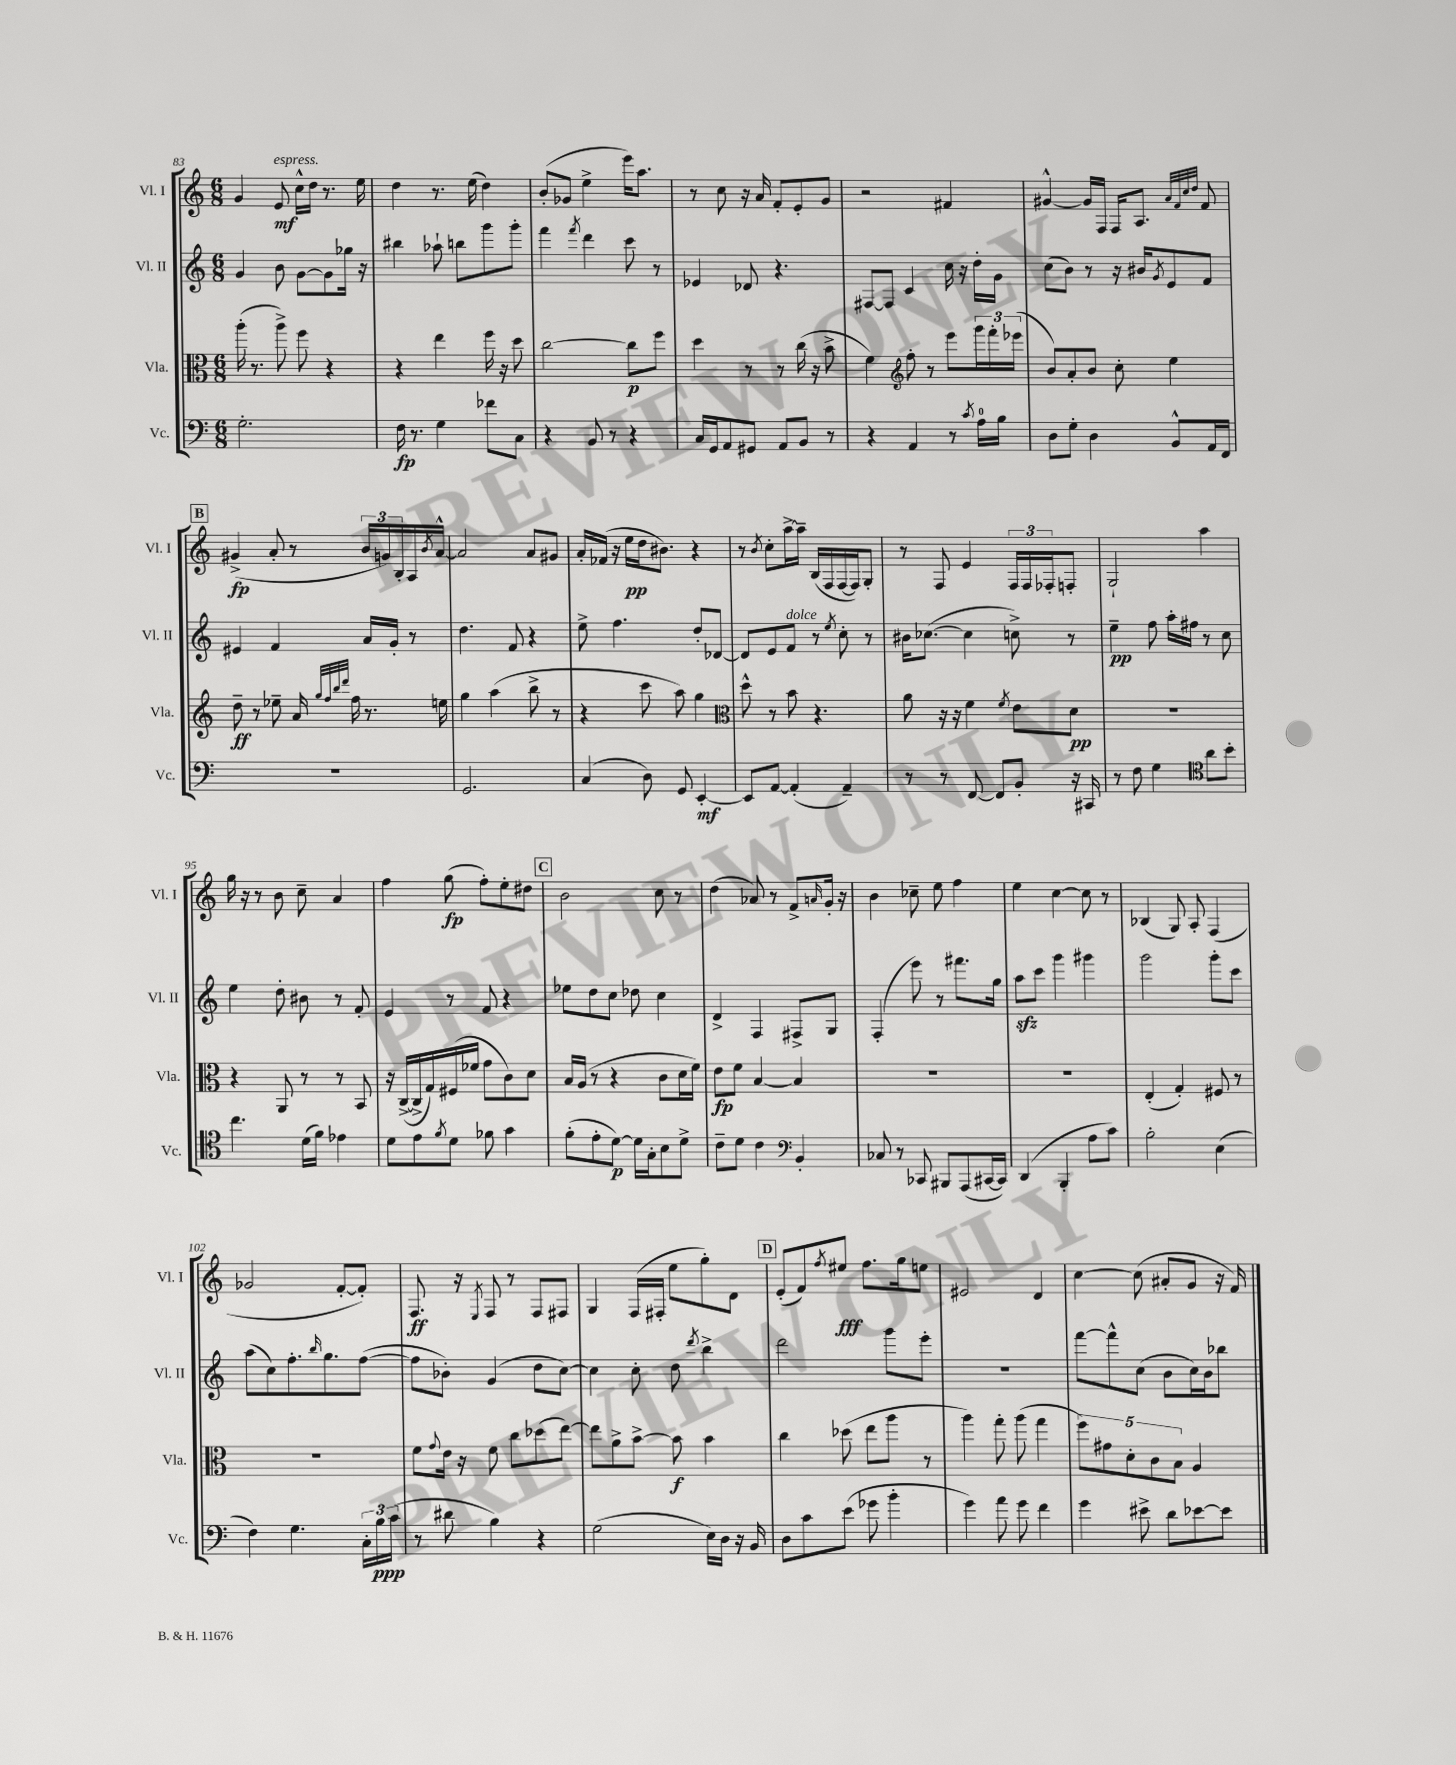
<<
\new StaffGroup <<
\new Staff = "s0" \with { instrumentName = "Vl. I" shortInstrumentName = "Vl. I" } {
    \clef treble \key c \major \numericTimeSignature \time 6/8
    g'4 e'8\mf^\markup { \italic "espress." } c''16-^ d''16 r8. e''16 |
    d''4 r8. e''16( d''4) |
    b'8-.( ges'8 e''4-> e'''16) a''8. |
    r8 c''8 r16 a'16 f'8-. e'8-. g'8 |
    r2 fis'4 |
    gis'4~-^ gis'16 f16 f16 a8. \grace { a'32 f'32 c''32 d''32 } f'8 |
    \mark \markup { \box "B" } gis'4->\fp( a'8-. r8 \tuplet 3/2 { b'16 g'16) b16-. } a16 \acciaccatura { b'8 } a'16~-^ |
    a'2 a'8 gis'8 |
    a'16-. fes'16( r16 e''16\pp d''16 bis'8.) r4 |
    r8 \acciaccatura { b'8 } c''8-. a''16~-> a''16-- b16( f16 f16~ f16) g8-. |
    r8 f8 e'4 \tuplet 3/2 { f16 f16 fes16-. } f8-. |
    g2-! a''4 |
    g''16 r16 r8 b'8 c''8-- a'4 |
    f''4 g''8\fp( f''8-.) e''8-. dis''8 |
    \mark \markup { \box "C" } b'2 c''8 r8 |
    d''4( aes'8) r8 f'8-> \grace { a'16 } g'16-. r16 |
    b'4 ces''8-- e''8 f''4 |
    e''4 c''4~ c''8 r8 |
    bes4( g8) a8-. f4( |
    ges'2 f'8~-. f'8-.) |
    f8.\ff r16 \acciaccatura { e8 } f8 r8 f8 fis8 |
    g4 f16( fis16-. e''8 g''8-.) d'8 |
    \mark \markup { \box "D" } e'8-.( f'8) \acciaccatura { f''8 } eis''8\fff f''8. g''16 e''8 |
    eis'2 d'4 |
    c''4~ c''8( ais'8-. g'8 r16 f'16) \bar "|." |
}
\new Staff = "s1" \with { instrumentName = "Vl. II" shortInstrumentName = "Vl. II" } {
    \clef treble \key c \major \numericTimeSignature \time 6/8
    g'4 b'8 g'8~ g'8 ges''16 r16 |
    bis''4 aes''8-! b''8 g'''8 g'''8-. |
    f'''4 \acciaccatura { f'''8 } d'''4 c'''8 r8 |
    ees'4 des'8 r4. |
    fis8~ fis8 c'4 c''16 r16 d''16-. g'16 |
    c''8( b'8) r8 r16 bis'16 \acciaccatura { g'8 } e'8 f'8 |
    \mark \markup { \box "B" } eis'4 f'4 a'16 g'16-. r8 |
    d''4. f'8 r4 |
    e''8-> f''4. d''8-. des'8~ |
    des'8 e'8 f'8^\markup { \italic "dolce" } r8 \acciaccatura { e''8 } c''8-. r8 |
    bis'16 ces''8.~( ces''4 c''8->) r8 |
    e''4--\pp f''8 a''16-. fis''16 r8 c''8 |
    e''4 d''8-. bis'8 r8 f'8-. |
    e'4 r8 f'8 r4 |
    \mark \markup { \box "C" } ees''8 d''8 c''8 des''8 c''4 |
    d'4-> f4 fis8-> g8 |
    f4-.( e'''8) r8 fis'''8. g''16 |
    a''8\sfz c'''8 g'''4 gis'''4 |
    g'''2 g'''8-. c'''8 |
    a''8( c''8) f''8.-. \grace { b''16 } g''8. f''8~( |
    f''8 bes'8-.) g'4( d''8 c''8~) |
    c''4 c''8-. d''8 \acciaccatura { d'''8 } b''4-> |
    \mark \markup { \box "D" } d'''2 g'''8 e'''8-. |
    R2. |
    f'''8~ f'''8-^ c''8( b'8 c''16) b'16 bes''8 \bar "|." |
}
\new Staff = "s2" \with { instrumentName = "Vla." shortInstrumentName = "Vla." } {
    \clef alto \key c \major \numericTimeSignature \time 6/8
    a''16-.( r8. a''8->) f''8 r4 |
    r4 e''4 f''16 r16 d''8 |
    c''2~ c''8\p f''8 |
    d''4 r8 r8 c''16( r16 b'8-> |
    f'4) \clef treble f''8-. r8 e'''8 \tuplet 3/2 { g'''16 f'''16-. ees'''16( } |
    b'8) a'8-. b'8 c''8-. e''4 |
    \mark \markup { \box "B" } d''8--\ff r8 ees''8-- a'16 \grace { g''32 f''32 b''32 d'''32 } f''16 r8. e''16 |
    g''4 a''4( b''8-> r8 |
    r4 c'''8 a''8) g''4 |
    \clef alto d''8-^ r8 b'8 r4. |
    a'8 r16 r16 f'4 \acciaccatura { f'8 } e'8 d'8\pp |
    R2. |
    r4 a,8 r8 r8 b,8 |
    r16 c16~->( c16-> g16) fis16( fes'16 g'8 c'8) d'8 |
    \mark \markup { \box "C" } b16 a16( r8 r4 c'8 d'16 f'16) |
    e'8\fp f'8 b4~ b4 |
    R2. |
    R2. |
    e4-.( g4-.) fis8 r8 |
    R2. |
    f'8 \appoggiatura { g'8 } e'16 r16 f'8 c''8 des''8( e''8~) |
    e''8 a'8-> b'8~-> b'8\f b'4 |
    \mark \markup { \box "D" } c''4 des''8( e''8 a''8 r8 |
    a''4) g''8-. a''8( g''4 |
    \tuplet 5/4 { f''8) gis'8 d'8-. c'8 b8 } a4 \bar "|." |
}
\new Staff = "s3" \with { instrumentName = "Vc." shortInstrumentName = "Vc." } {
    \clef bass \key c \major \numericTimeSignature \time 6/8
    g2.-. |
    f16\fp r8. g4 fes'8 c8 |
    r4 b,8 r8 r4 |
    c16 g,16 a,8 gis,8 a,8 b,8 r8 |
    r4 a,4 r8 \acciaccatura { c'8 } a16-0 b16 |
    d8 g8-. d4 b,8-^ a,16 f,16 |
    \mark \markup { \box "B" } R2. |
    g,2. |
    c4( d8) g,8 e,4~-.\mf |
    e,8 a,8~ a,4-.( a,4--) |
    r8 r8 f,8~ f,8 b,8-. r16 cis,16 |
    r8 f8 g4 \clef tenor a'8 b'8-. |
    c''4. d'16( f'16) ees'4 |
    d'8 e'8 \acciaccatura { f'8 } d'8 fes'8 g'4 |
    \mark \markup { \box "C" } f'8-.( e'8-. d'8~\p) d'16 g16-. b8 d'8-> |
    c'8-- d'8 c'4 \clef bass b,4-. |
    ces8 r8 ces,8 bis,,8 a,,8( cis,16~ cis,16) |
    d,4( b,,4-. a8 c'8) |
    b2-. e4( |
    f4) g4. \tuplet 3/2 { c16-. b16\ppp c'16( } |
    r8 dis'8 b4) r4 |
    g2( e16) d16 r16 b,16 |
    \mark \markup { \box "D" } d8 c'8 e'8( ges'8 b'4-. |
    g'4) a'8 g'8 f'4 |
    g'4 eis'8-> d'8 ees'8~ ees'8 \bar "|." |
}
>>
>>
\layout { \context { \Score currentBarNumber = #83 } }
